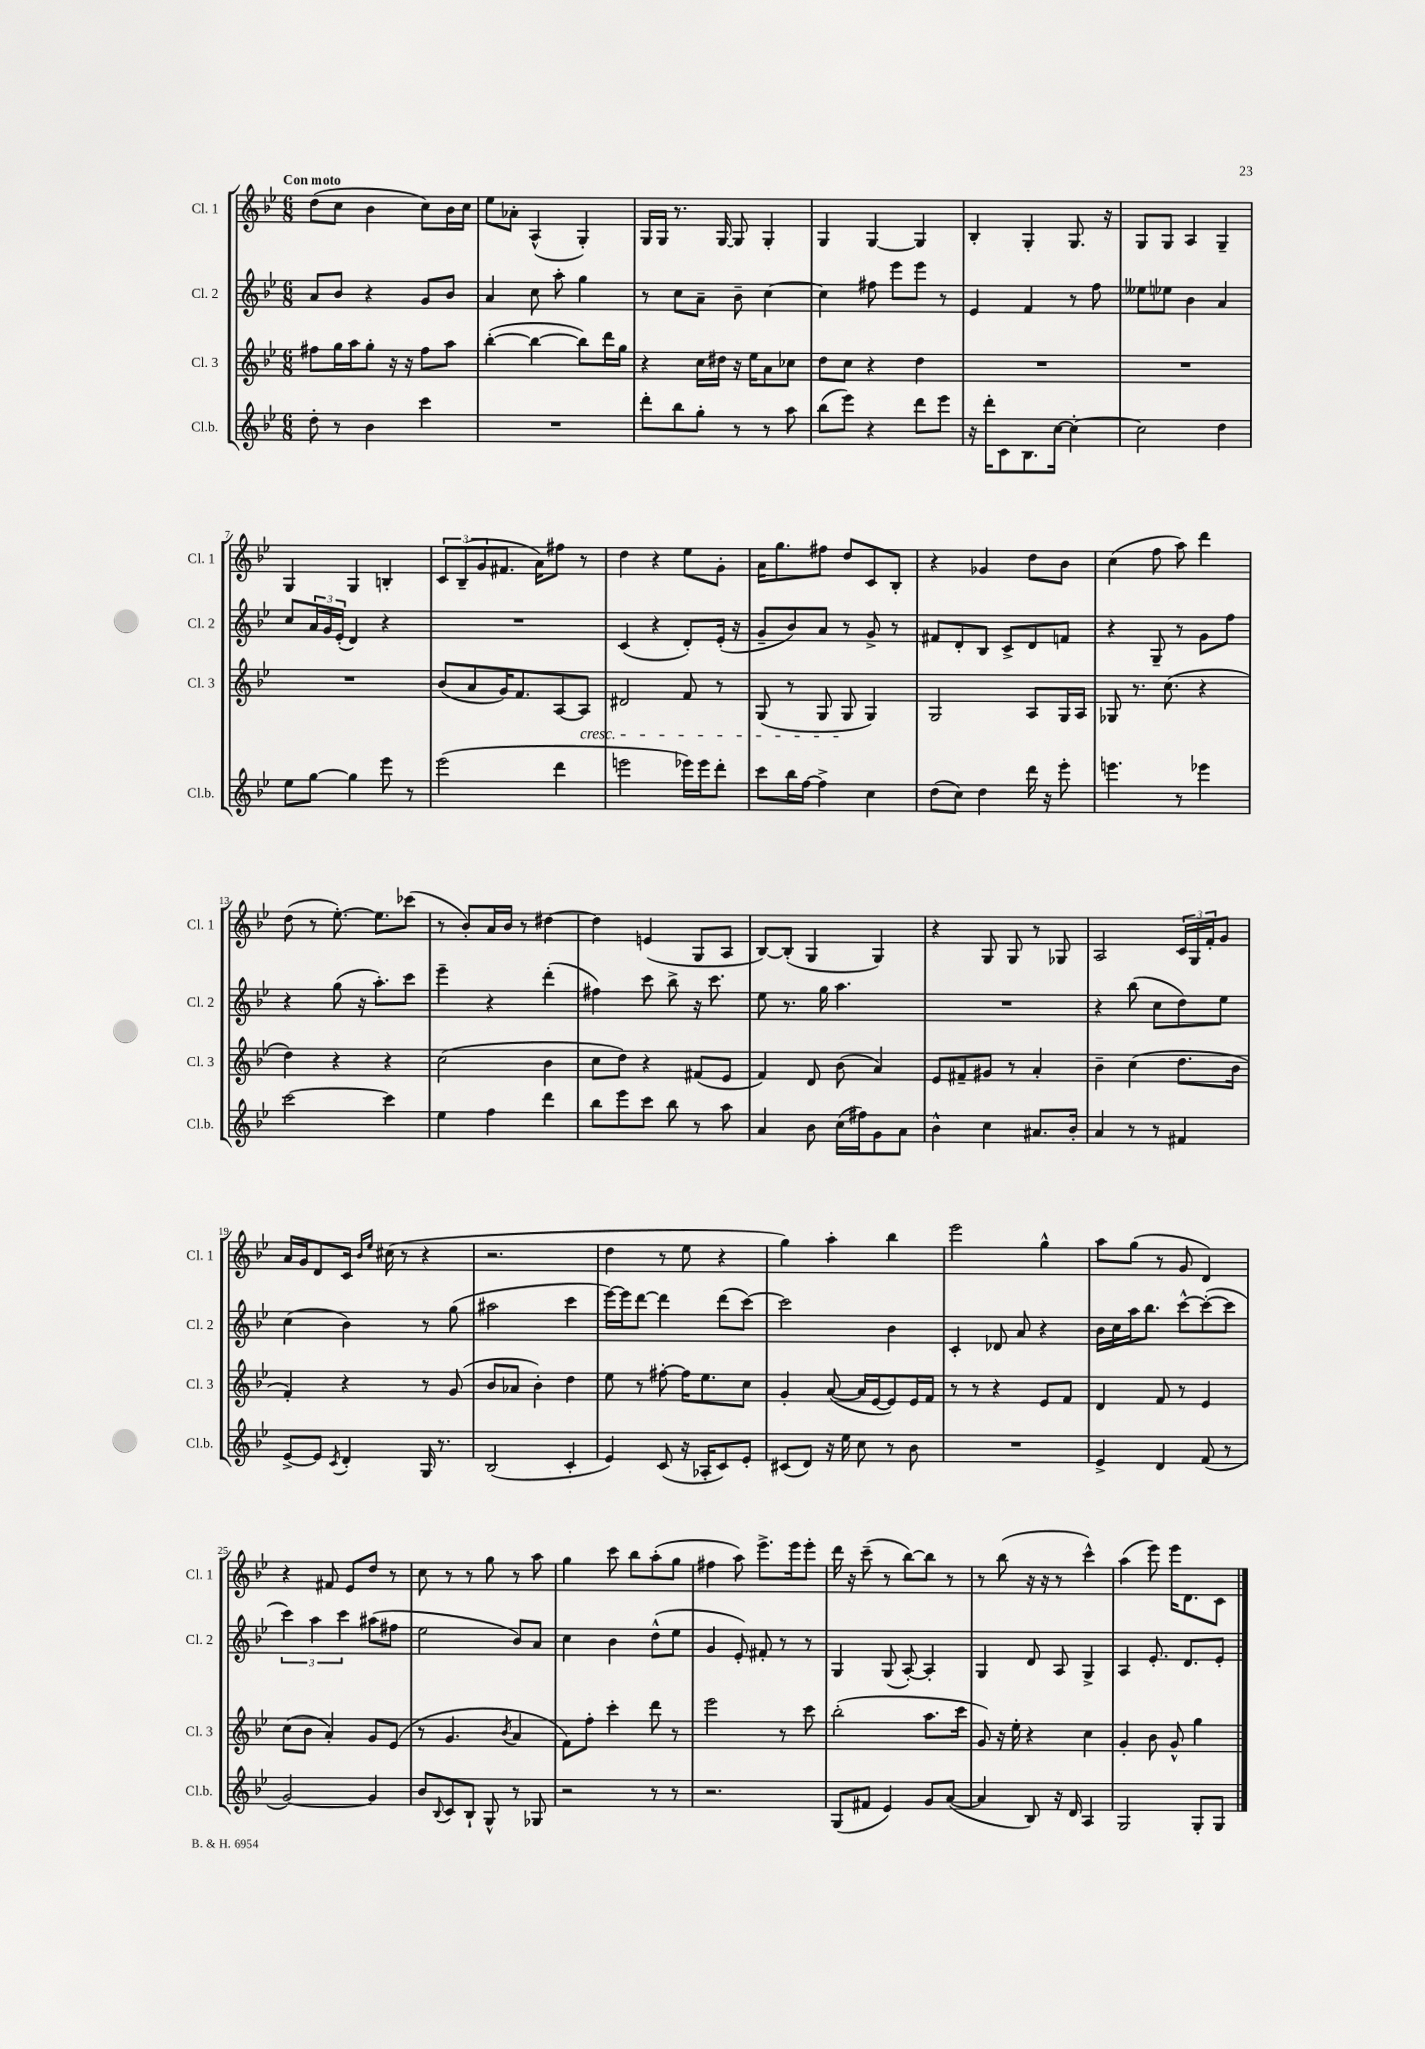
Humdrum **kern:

**kern	**kern	**kern	**kern
*staff4	*staff3	*staff2	*staff1
*clefG2	*clefG2	*clefG2	*clefG2
*k[b-e-]	*k[b-e-]	*k[b-e-]	*k[b-e-]
*M6/8	*M6/8	*M6/8	*M6/8
8dd'\	8ff#\L	8a/L	(8dd\L
8r	16gg\L	8b-/J	8cc\J
.	16aa\J	.	.
4b-\	8gg'\J	4r	4b-\
.	16r	.	.
.	16r	.	.
4ccc\	8ff#\L	8g/L	8cc\L)
.	8aa\J	8b-/J	16b-\L
.	.	.	16cc\JJ
=	=	=	=
2.r	([4bb-'\	4a/	8ee-\L
.	.	.	8a-'\J
.	4bb-\_	8cc\	(4A^^/
.	.	8aa'\	.
.	8bb-\]L)	4gg\	4G'/)
.	16ddd\L	.	.
.	16gg\JJ	.	.
=	=	=	=
8ddd'\L	4r	8r	16G/LL
.	.	.	16G/JJ
8bb-\	.	8cc\L	8.r
8gg'\J	16cc\LL	8a~\J	.
.	16dd#\JJ	.	[16G/
8r	16r	8b-~\	8G/]
.	16ee-\LK	.	.
8r	8a\	[4cc\	4G'/
8aa\	8cc-\J	.	.
=	=	=	=
(8bb-\L	8dd\L	4cc\]	4G/
8eee-\J)	8cc\J	.	.
4r	4r	8ff#\	[4G/
.	.	8eee-\L	.
8ddd\L	4dd\	8eee-\J	4G/]
8eee-\J	.	8r	.
=	=	=	=
16r	2.r	4e-/	4B-'/
16ddd'\LK	.	.	.
8c\	.	.	.
8.B-\	.	4f/	4G'/
[16cc\Jk	.	.	.
4cc'\_	.	8r	8.G/
.	.	8ff\	.
.	.	.	16r
=	=	=	=
2cc\]	2.r	8ee--\L	8G/L
.	.	8ee-\J	8G/J
.	.	4b-\	4A/
4dd\	.	4a/	4G~/
=	=	=	=
8ee-\L	2.r	8cc/L	4G/
[8gg\J	.	24a/L	.
.	.	24g/	.
.	.	(24e-'/JJ	.
4gg\]	.	4d/)	4G/
8eee-\	.	4r	4B'/
8r	.	.	.
=	=	=	=
(2eee-\	(8b-/L	2.r	12c/L
.	.	.	(12B-~/
.	8a/	.	.
.	.	.	12g/
.	16g/K)	.	8.f#/J
.	8.f/	.	.
.	.	.	16a\LK)
4ddd\	[8A/	.	8ff#\J
.	8A/]J	.	8r
=	=	=	=
2eee\	2d#/	(4c/	4dd\
.	.	4r	4r
16eee-\LL)	8f/	8d'/L)	8ee-\L
16eee-\J	.	.	.
8ddd'\J	8r	(16e-'/Jk	8g'\J
.	.	16r	.
=	=	=	=
8ccc\L	(8G/	8g~/L	16a\LK
.	.	.	8.gg\
16bb-\L	8r	8b-/)	.
[16ff\JJ	.	.	.
4ff^\]	8G/	8a/J	8ff#\J
.	8G/	8r	8dd/L
4cc\	4G/)	8g^/	8c/
.	.	8r	8B-'/J
=	=	=	=
(8dd\L	2G/	8f#/L	4r
8cc\J)	.	8d'/	.
4dd\	.	8B-/J	4g-/
.	.	8c^/L	.
16ddd\	8A/L	8d/	8dd\L
16r	.	.	.
8eee-'\	16G/L	8f/J	8b-\J
.	16A/JJ	.	.
=	=	=	=
4.eee\	8G-/	4r	(4cc\
.	8.r	.	.
.	.	8G~/	8ff\
.	(8.cc\	.	.
8r	.	8r	8aa\)
4eee-\	4r	8g\L	4ddd\
.	.	8ff\J	.
=	=	=	=
[2ccc\	4dd\)	4r	(8dd\
.	.	.	8r
.	4r	(8gg\	[8.ee-'\)
.	.	16r	.
.	.	8.aa'\L)	8.ee-\]L
4ccc\]	4r	.	.
.	.	8ccc\J	(8ccc-\J
=	=	=	=
4ee-\	(2cc\	4eee-~\	8r
.	.	.	8b-'/L)
4ff\	.	4r	16a/L
.	.	.	16b-/JJ
.	.	.	8r
4ddd\	4b-\	(4ddd'\	[4dd#\
=	=	=	=
8bb-\L	8cc\L	4ff#\)	4dd#\]
8eee-\	8dd\J)	.	.
8ccc\J	4r	8ccc\	(4e/
8bb-\	.	8bb-^\	.
8r	(8f#/L	16r	8G/L
.	.	8.ccc\	.
8aa\	8e-/J	.	8A/J
=	=	=	=
4a/	4f/)	8ee-\	[8B-/L)
.	.	8.r	(8B-'/]J
8b-\	8d/	.	4G/
.	.	16gg\	.
(16cc\LL	(8b-\	4.aa\	.
16ff#\J)	.	.	.
8g\	4a/)	.	4G/)
8a\J	.	.	.
=	=	=	=
4b-^^\	8e-/L	2.r	4r
.	8f#~/	.	.
4cc\	8g#/J	.	8G/
.	8r	.	8G/
8.a#/L	4a'/	.	8r
.	.	.	8G-/
16b-'/Jk	.	.	.
=	=	=	=
4a/	4b-~\	4r	2A/
8r	(4cc\	(8bb-\	.
8r	.	8cc\L	.
4f#/	8.dd\L	8dd\)	24c/LL
.	.	.	24G/
.	.	.	24f'/J
.	.	8ee-\J	8g/J
.	16b-\Jk	.	.
=	=	=	=
[8e-^/L	4f'/)	(4cc\	16a/LL
.	.	.	16g/J
8e-/]J	.	.	8d/
8qc/	.	.	.
4d'/	4r	4b-\)	16c/Jk
.	.	.	16qqb-/LL
.	.	.	16qqee-/JJ
.	.	.	(16cc#\
.	.	.	8r
16G/	8r	8r	4r
8.r	.	.	.
.	(8g/	(8gg\	.
=	=	=	=
(2B-/	8b-/L	2aa#\	2.r
.	8a-/J	.	.
.	4b-'\)	.	.
4c'/	4dd\	4ccc\	.
=	=	=	=
4e-/)	8ee-\	[16eee-\LL)	4dd\
.	.	16eee-\]J	.
.	8r	[8ddd\J	.
(8c/	[8ff#'\	4ddd\]	8r
16r	16ff#\]LK	.	8ee-\
16A-'/LK	8.ee-\	.	.
8c/)	.	(8ddd\L	4r
8e-'/J	8cc\J	[8ccc\J)	.
=	=	=	=
(8c#/L	4g'/	2ccc\]	4gg\)
8d/J)	.	.	.
16r	([8a/	.	4aa'\
16ee-\	.	.	.
8cc\	16a/]LL	.	.
.	[16e-/J	.	.
8r	8e-/])	4b-\	4bb-\
8b-\	16e-/L	.	.
.	16f/JJ	.	.
=	=	=	=
2.r	8r	4c'/	2eee-\
.	8r	.	.
.	4r	8d-/	.
.	.	8a/	.
.	8e-/L	4r	4gg^^\
.	8f/J	.	.
=	=	=	=
4e-^/	4d/	16b-\LL	8aa\L
.	.	16cc\	.
.	.	16aa\J	(8gg\J
.	.	8.bb-\J	.
4d/	8f/	.	8r
.	8r	[8ccc^^\L	8g/
(8f/	4e-/	(8ccc'\_	4d/)
8r	.	8ccc\]J	.
=	=	=	=
[2g/)	(8cc\L	6ccc\)	4r
.	8b-\J	.	.
.	.	6aa\	.
.	4a'/)	.	8f#/
.	.	6ccc\	.
.	.	.	8e-/L
4g/]	8g/L	(8aa#\L	8dd/J
.	(8e-/J	8ff#\J	8r
=	=	=	=
8b-/L	8r	2ee-\	8cc\
8qqB-/	.	.	.
8c/	4.g/	.	8r
8B-`/J	.	.	8r
8G^^/	.	.	8gg\
.	8qb-/	.	.
8r	4a/	8b-/L)	8r
8G-/	.	8a/J	8aa\
=	=	=	=
2r	8f\L)	4cc\	4gg\
.	8ff'\J	.	.
.	4ccc'\	4b-\	8ccc\
.	.	.	8bb-\L
8r	8ddd\	(8dd^^\L	(8aa'\
8r	8r	8ee-\J	8gg\J
=	=	=	=
2.r	2eee-\	4g/	4ff#\
.	.	8e-'/)	8aa\)
.	.	8f#'/	8.eee-^\L
.	8r	8r	.
.	.	.	16eee-\k
.	8ccc\	8r	8eee-'\J
=	=	=	=
(8G/L	(2bb-'\	4G/	16ddd\
.	.	.	16r
8f#/J	.	.	(8ccc~\
4e-/)	.	(8G/	8r
.	.	[8A'/)	[8bb-\L)
8g/L	8.aa\L	4A'/]	8bb-\]J
([8a/J	.	.	8r
.	16ccc\Jk	.	.
=	=	=	=
4a/]	8g/)	4G/	8r
.	16r	.	(8bb-\
.	16ee-'\	.	.
8B-/)	4r	8d/	16r
.	.	.	16r
16r	.	8A/	8r
16d/	.	.	.
4A/	4cc\	4G^/	4ccc^^\)
=	=	=	=
2G/	4g'/	4A/	(4aa\
.	8b-\	8.e-'/	8eee-\)
.	8g^^/	.	16eee-\LK
.	.	8.d/L	8.d\
8G'/L	4gg\	.	.
8G/J	.	8e-'/J	8c\J
==	==	==	==
*-	*-	*-	*-
